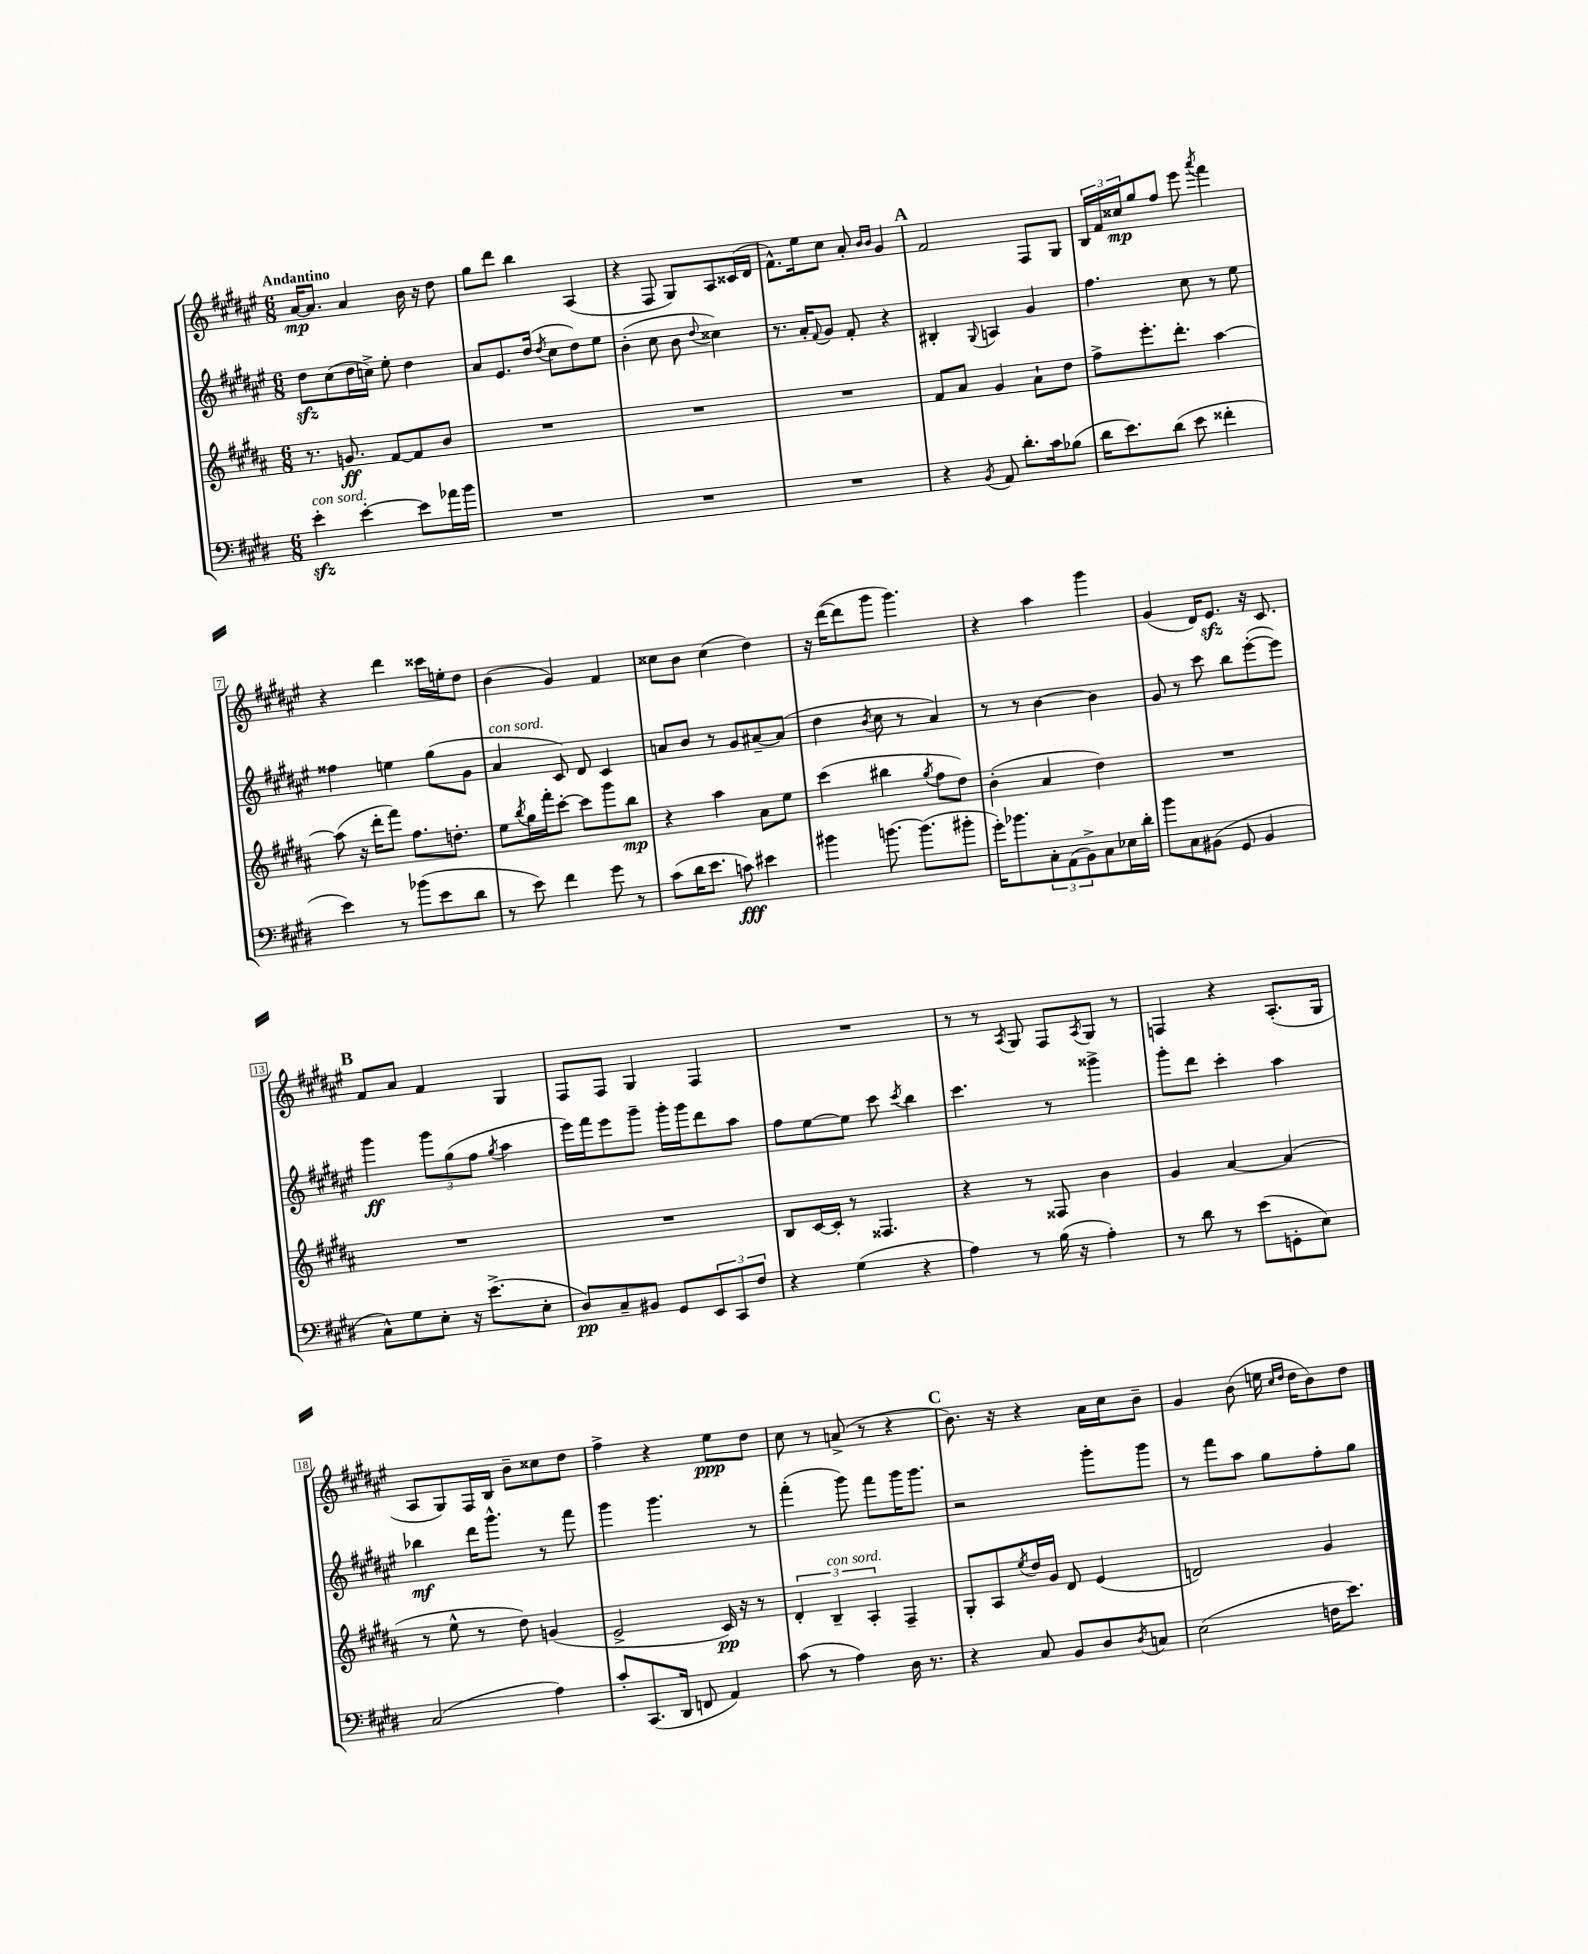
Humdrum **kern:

**kern	**kern	**kern	**kern
*staff4	*staff3	*staff2	*staff1
*clefF4	*clefG2	*clefG2	*clefG2
*k[f#c#g#d#]	*k[f#c#g#d#a#]	*k[f#c#g#d#a#e#]	*k[f#c#g#d#a#e#]
*M6/8	*M6/8	*M6/8	*M6/8
4e'	8.r	8dd#	[16a#
.	.	.	8.a#]
.	.	(8cc#	.
.	8.g	.	.
[4e'	.	16dd#	4a#
.	.	16cc^)	.
.	[8f#	8ee#'	.
8e]	8f#]	4dd#	16b
.	.	.	16r
16a-	8b	.	8dd#
16b	.	.	.
=	=	=	=
2.r	2.r	8a#	8gg#
.	.	8.e#	8ddd#
.	.	.	4bb
.	.	(16dd#	.
.	.	8qdd#	.
.	.	8cc#	.
.	.	8dd#)	(4A#
.	.	8ee#	.
=	=	=	=
2.r	2.r	(4b'	4r
.	.	8cc#	8F#
.	.	8b	8G#)
.	.	8qqdd#	.
.	.	4cc##)	8A#
.	.	.	(16c##
.	.	.	16d#
=	=	=	=
2.r	2.r	8.r	8.f#^^)
.	.	16a#'	16ee#
.	.	8qqf#	.
.	.	8g#	8cc#
.	.	8f#'	8a#'
.	.	.	16qqb
.	.	.	16qqb
.	.	4r	4g#
=	=	=	=
4r	8f#	4B#'	2f#
.	8a#	.	.
8qBB	.	8qqG#	.
8AA	4g#	4A	.
8.d#'	.	.	.
.	8a#`	4g#	8F#
16c#	.	.	.
(8B-	8dd#	.	8G#
=	=	=	=
16d#	8ff#^	4.ff#	24B
.	.	.	24f#
8.e)	.	.	.
.	.	.	24cc##
.	8.eee'	.	8gg#
(8d#	.	.	8ff#
.	8.ddd#'	.	.
8e	.	8cc#	8eee#
.	.	.	8qaaa#
4f##'	[4aa#	8r	4fff#
.	.	8ee#	.
=	=	=	=
4e)	(8aa#]	4ff##	4r
.	16r	.	.
.	16ddd#'	.	.
8r	8fff#)	4ee	4ddd#
(8b-	8.ff#	.	.
8e	.	(8gg#	16ccc##
.	8.dd'	.	16ee'
8d#	.	8g#	8dd#
=	=	=	=
8r	8ee	4a#	(4b
.	8qbb	.	.
8e)	16gg#	.	.
.	16fff#'	.	.
4f#	[8ccc#'	8c#)	4g#)
.	8ccc#]	8d#	.
8g#	8ggg#	4c#	4f#
8r	8bb	.	.
=	=	=	=
(8c#	4r	8a	8cc##
16d#	.	8b	8b
8.e	.	.	.
.	4aa#	8r	(4cc##
8c)	.	8g#	.
4e#	8a#	[8a#~	4dd#)
.	8ee	(8a#]	.
=	=	=	=
4b#	(4ccc#	4dd#	16r
.	.	.	([16ddd#
.	.	.	8ddd#]
.	.	8qb	.
[8.b	4bb#	8cc#	8ggg#
.	.	8r	4.ggg#)
(8.b]	.	.	.
.	8qgg#	.	.
.	8ff#	4a#)	.
8b#'	8dd#)	.	.
=	=	=	=
16g#')	(4b'	8r	4r
8.b-	.	.	.
.	.	8r	.
12C#'	4a#	[4b	4aa#
(12AA	.	.	.
12BB^)	.	.	.
8C#	4dd#)	4b]	4ggg#
16E-	.	.	.
16d#'	.	.	.
=	=	=	=
8b	2.r	8g#	(4g#
8C#	.	8r	.
(8BB#	.	8ccc#	16d#)
.	.	.	8.e#
8GG#	.	8bb	.
4BB#	.	([8eee#'	16r
.	.	.	8.c#
.	.	8eee#])	.
=	=	=	=
8C#^^)	2.r	4ggg#	8f#
8G#	.	.	8a#
8E'	.	12ggg#	4f#
.	.	(12gg#	.
16r	.	.	.
.	.	12ff#	.
(8.e^	.	.	.
.	.	8qgg#	.
.	.	4aa#	4G#
8E'	.	.	.
=	=	=	=
8D#)	2.r	16eee#)	8F#
.	.	16fff#	.
8C#~	.	8eee#	8F#
8BB#	.	8ggg#~	4G#
8GG#	.	16ggg#'	.
.	.	16ggg#	.
12EE	.	8ddd#	4F#
12CC#	.	.	.
.	.	8aa#	.
12F#	.	.	.
=	=	=	=
4r	8B	8ff#	2.r
.	[16c#	[8ee#	.
.	16c#']	.	.
(4G#	8r	8ee#]	.
.	4.F##	8ccc#	.
.	.	8qccc#	.
4r	.	4bb	.
=	=	=	=
4A)	4r	4.ccc#	8r
.	.	.	8r
.	.	.	8qA#
8r	8r	.	8G#
(16B	8F##	8r	8F#
16r	.	.	.
.	.	.	8qA#
4A')	4b	4ggg##^	8G#
.	.	.	8r
=	=	=	=
8r	4g#	8ggg#'	4F
8d#	.	8ddd#	.
8r	[4a#	4ccc#'	4r
(8e	.	.	.
8GG'	(4a#]	4aa#	(8.A#'
8E)	.	.	.
.	.	.	16G#
=	=	=	=
(2C#	8r	4bb-	8A#
.	8ee^^	.	8G#)
.	8r	16ddd#	16F#
.	.	8.ggg#^^	16B
.	8dd#)	.	8b~
4A)	(4g	8r	8cc##
.	.	8fff#	8dd#
=	=	=	=
8c#'	2e^	4ggg#	4ff#^
(8.CC#	.	.	.
.	.	4.ggg#	4r
16DD#	.	.	.
8FF	.	.	.
4AA)	16c#)	.	8ee#
.	16r	.	.
.	8r	8r	8dd#
=	=	=	=
(8c#	6d#'	(4fff#'	8cc#
8r	.	.	8r
.	6B~	.	.
4A)	.	8ggg#)	(8a^
.	6A#'	.	.
.	.	8fff#	8r
16D#	4F#~	16ggg#	4r
8.r	.	8.ggg#	.
=	=	=	=
4r	8G#'	2r	8.b)
.	8A#	.	.
.	.	.	16r
.	8qee	.	.
8C#	16dd#	.	4r
.	16g#	.	.
8BB	8d#	.	.
8D#	(4e	8ggg#'	16a#
.	.	.	16cc#
8qD#	.	.	.
8C	.	8ggg#	8b~
=	=	=	=
(2E	2d)	8r	4g#
.	.	8fff#	.
.	.	8aa#	(8b
.	.	8gg#	16ee
.	.	.	16qqcc#
.	.	.	16qqdd#
.	.	.	16dd#
16F	4g#	8ff#'	8b)
8.e)	.	.	.
.	.	8gg#	8dd#
==	==	==	==
*-	*-	*-	*-
